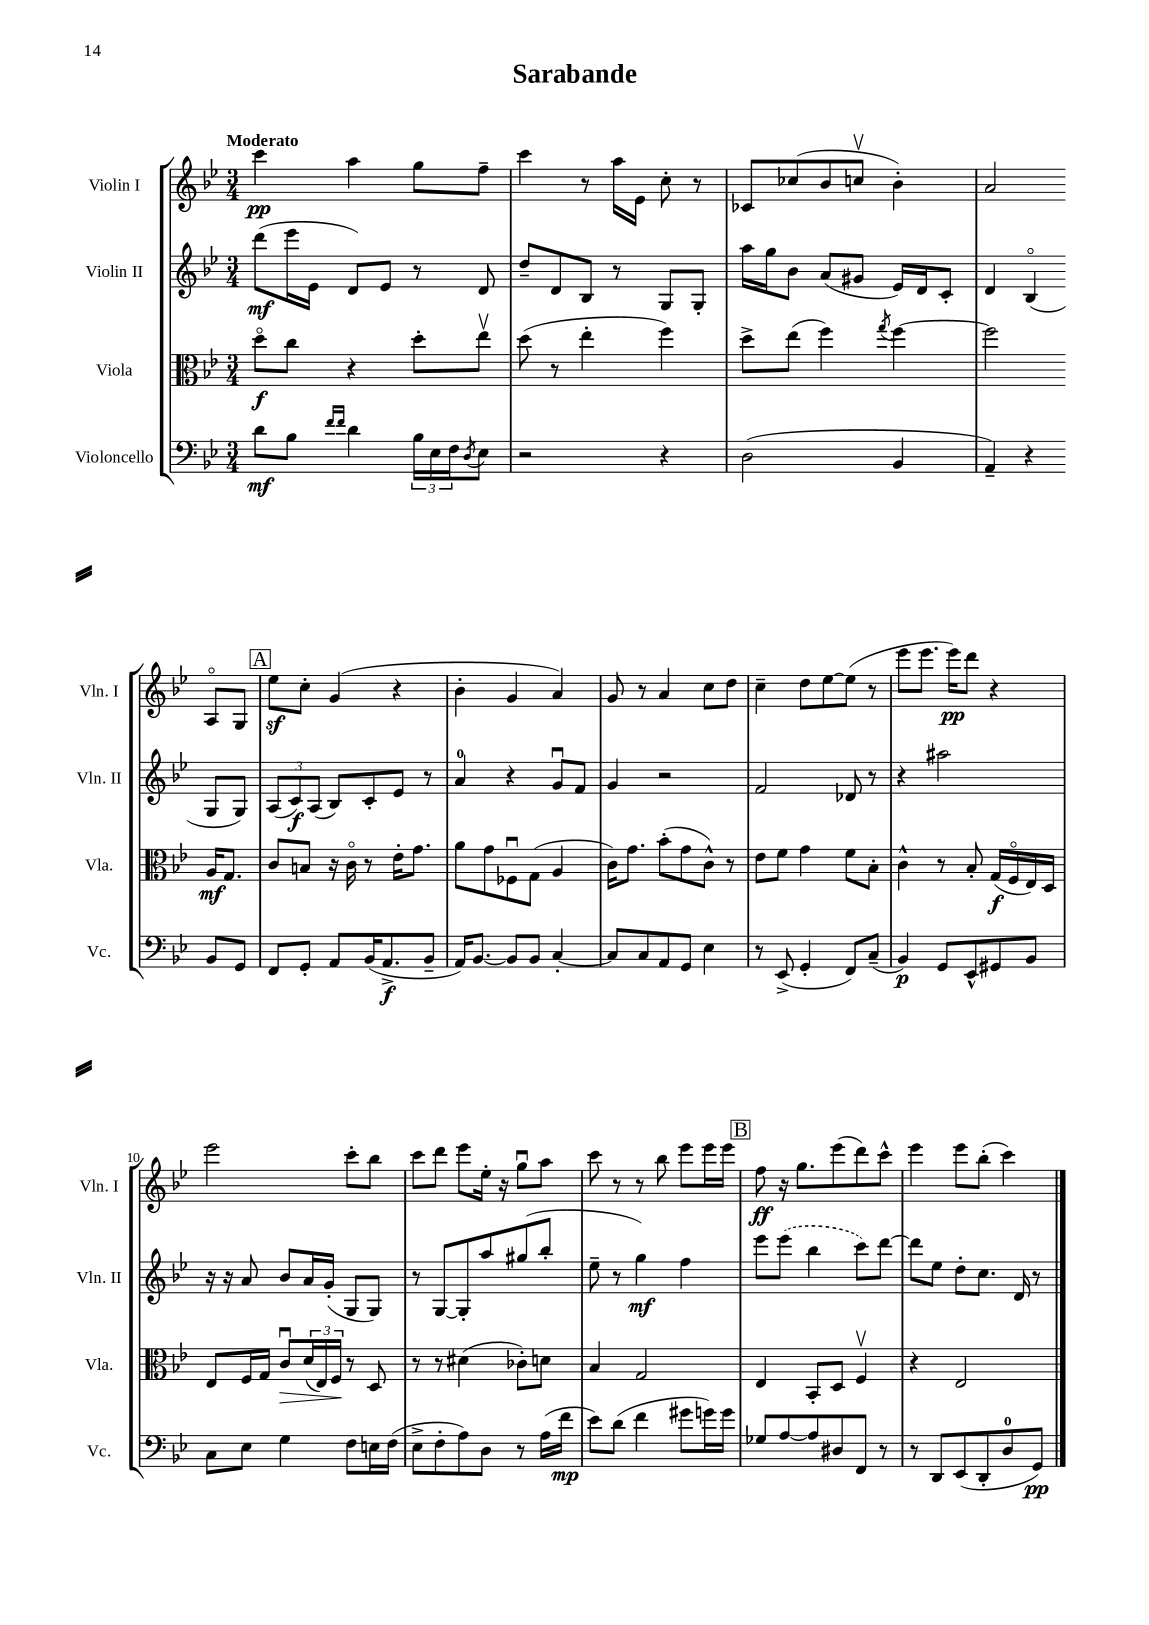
\header { title = "Sarabande" }
<<
\new StaffGroup <<
\new Staff = "s0" \with { instrumentName = "Violin I" shortInstrumentName = "Vln. I" } {
    \clef treble \key bes \major \numericTimeSignature \time 3/4 \tempo "Moderato"
    c'''4\pp a''4 g''8 f''8-- |
    c'''4 r8 a''16 ees'16 c''8-. r8 |
    ces'8 ces''8( bes'8 c''8\upbow bes'4-.) |
    a'2 a8\flageolet g8 |
    \mark \markup { \box "A" } ees''8\sf c''8-. g'4( r4 |
    bes'4-. g'4 a'4) |
    g'8 r8 a'4 c''8 d''8 |
    c''4-- d''8 ees''8~ ees''8( r8 |
    ees'''8 ees'''8. ees'''16\pp) d'''8 r4 |
    ees'''2 c'''8-. bes''8 |
    c'''8 d'''8 ees'''8 ees''16-. r16 g''8\downbow a''8 |
    c'''8 r8 r8 bes''8 ees'''8 ees'''16 ees'''16 |
    \mark \markup { \box "B" } f''8\ff r16 g''8. ees'''8( d'''8) c'''8-^ |
    ees'''4 ees'''8 bes''8-.( c'''4) \bar "|." |
}
\new Staff = "s1" \with { instrumentName = "Violin II" shortInstrumentName = "Vln. II" } {
    \clef treble \key bes \major \numericTimeSignature \time 3/4
    d'''8\mf( ees'''16 ees'16 d'8) ees'8 r8 d'8 |
    d''8-- d'8 bes8 r8 g8 g8-. |
    a''16 g''16 bes'8 a'8( gis'8 ees'16) d'16 c'8-. |
    d'4 bes4\flageolet( g8 g8) |
    \mark \markup { \box "A" } \tuplet 3/2 { a8( c'8\f) a8( } bes8) c'8-. ees'8 r8 |
    a'4-0 r4 g'8\downbow f'8 |
    g'4 r2 |
    f'2 des'8 r8 |
    r4 ais''2 |
    r16 r16 a'8 bes'8 a'16 g'16-.( g8 g8) |
    r8 g8~ g8-. a''8 gis''8( bes''8-. |
    ees''8-- r8 g''4\mf) f''4 |
    \mark \markup { \box "B" } ees'''8 \once \slurDashed ees'''8( bes''4 c'''8) d'''8~ |
    d'''8 ees''8 d''8-. c''8. d'16 r8 \bar "|." |
}
\new Staff = "s2" \with { instrumentName = "Viola" shortInstrumentName = "Vla." } {
    \clef alto \key bes \major \numericTimeSignature \time 3/4
    d''8\flageolet\f c''8 r4 d''8-. ees''8\upbow |
    d''8( r8 ees''4-. f''4) |
    d''8-> ees''8( f''4) \acciaccatura { g''8 } f''4~ |
    f''2 a16\mf g8. |
    \mark \markup { \box "A" } c'8 b8 r16 c'16\flageolet r8 ees'16-. g'8. |
    a'8 g'8 fes8\downbow g8( a4 |
    c'16) g'8. bes'8-.( g'8 c'8-^) r8 |
    ees'8 f'8 g'4 f'8 bes8-. |
    c'4-^ r8 bes8-. g16\f( f16\flageolet ees16) d16 |
    ees8 f16 g16 c'8\downbow\> \tuplet 3/2 { d'16( ees16) f16\! } r8 d8 |
    r8 r8 dis'4( ces'8-.) d'8 |
    bes4 g2 |
    \mark \markup { \box "B" } ees4 bes,8-. d8 f4\upbow |
    r4 ees2 \bar "|." |
}
\new Staff = "s3" \with { instrumentName = "Violoncello" shortInstrumentName = "Vc." } {
    \clef bass \key bes \major \numericTimeSignature \time 3/4
    d'8\mf bes8 \grace { f'16 f'16 } d'4 \tuplet 3/2 { bes16 ees16 f16 } \acciaccatura { d8 } ees8 |
    r2 r4 |
    d2( bes,4 |
    a,4--) r4 bes,8 g,8 |
    \mark \markup { \box "A" } f,8 g,8-. a,8 bes,16( a,8.->\f bes,8-- |
    a,16) bes,8.~ bes,8 bes,8 c4~-. |
    c8 c8 a,8 g,8 ees4 |
    r8 ees,8->( g,4-. f,8) c8--( |
    bes,4\p) g,8 ees,8-^ gis,8 bes,8 |
    c8 ees8 g4 f8 e16 f16( |
    ees8-> f8-. a8) d8 r8 a16( f'16\mp |
    ees'8) d'8( f'4 gis'8 g'16) g'16 |
    \mark \markup { \box "B" } ges8 a8~ a8 dis8 f,8 r8 |
    r8 d,8 ees,8( d,8-. d8-0 g,8\pp) \bar "|." |
}
>>
>>
